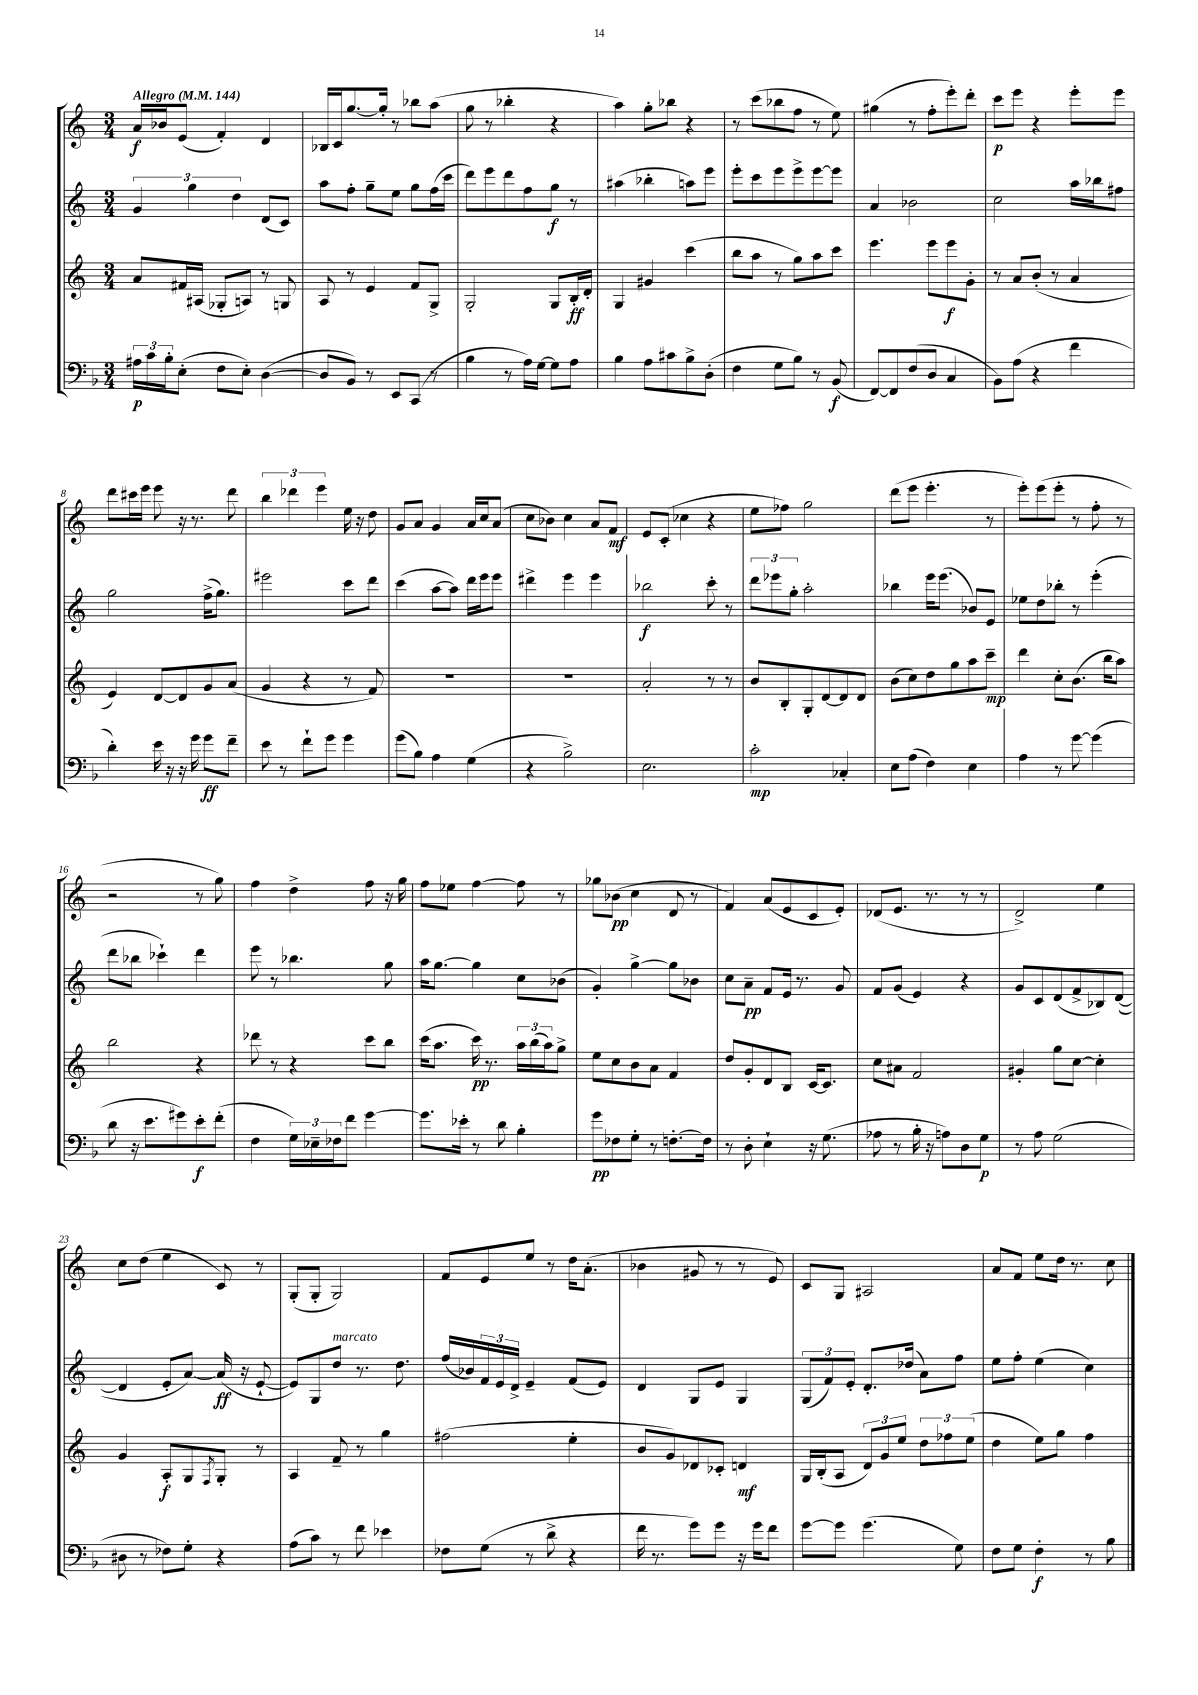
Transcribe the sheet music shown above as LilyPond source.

<<
\new StaffGroup <<
\new Staff = "s0" {
    \clef treble \key c \major \numericTimeSignature \time 3/4 \tempo "Allegro" 4 = 144
    a'16\f bes'16 e'8( f'4-.) d'4 |
    bes16 c'16 g''8.~ g''16-. r8 bes''8 a''8( |
    g''8 r8 bes''4-. r4 |
    a''4) g''8-. bes''8 r4 |
    r8 c'''8( bes''8 f''8 r8 e''8) |
    gis''4( r8 f''8-. e'''8-.) d'''8-. |
    c'''8\p e'''8 r4 e'''8-. e'''8 |
    d'''8 cis'''16 e'''16 e'''8 r16 r8. d'''8 |
    \tuplet 3/2 { b''4 des'''4 e'''4 } e''16 r16 d''8 |
    g'8 a'8 g'4 a'16 c''16 a'8( |
    c''8 bes'8) c''4 a'8 f'8\mf |
    e'8 c'8-.( ces''4 r4 |
    e''8 fes''8) g''2 |
    d'''8( e'''8 e'''4.-. r8 |
    e'''8-.) e'''8( e'''8-. r8 f''8-. r8 |
    r2 r8 g''8) |
    f''4 d''4-> f''8 r16 g''16 |
    f''8 ees''8 f''4~ f''8 r8 |
    ges''8 bes'8\pp( c''4 d'8 r8 |
    f'4) a'8( e'8 c'8 e'8-.) |
    des'8( e'8. r8. r8 r8 |
    d'2->) e''4 |
    c''8 d''8( e''4 c'8) r8 |
    g8-.( g8-. g2) |
    f'8 e'8 e''8 r8 d''16 a'8.-.( |
    bes'4 gis'8 r8 r8 e'8) |
    c'8 g8 ais2 |
    a'8 f'8 e''8 d''16 r8. c''8 \bar "|." |
}
\new Staff = "s1" {
    \clef treble \key c \major \numericTimeSignature \time 3/4
    \tuplet 3/2 { g'4 g''4 d''4 } d'8( c'8) |
    a''8 f''8-. g''8-- e''8 g''8 f''16( c'''16 |
    d'''8) e'''8 d'''8 f''8 g''8\f r8 |
    ais''4( bes''4-. a''8) e'''8 |
    e'''8-. c'''8 e'''8 e'''8-> e'''8~ e'''8 |
    a'4 bes'2 |
    c''2 a''16 bes''16 fis''8 |
    g''2 f''16->( g''8.) |
    eis'''2 c'''8 d'''8 |
    c'''4( a''8~ a''8) d'''16 e'''16 e'''8 |
    dis'''4-> e'''4 e'''4 |
    bes''2\f c'''8-. r8 |
    \tuplet 3/2 { d'''8 ees'''8 g''8-. } a''2-. |
    bes''4 e'''16 e'''8.( bes'8) e'8 |
    ees''8 d''8 bes''8-. r8 e'''4-.( |
    d'''8 bes''8 ces'''4-!) d'''4 |
    e'''8 r8 bes''4. g''8 |
    a''16 g''8.~ g''4 c''8 bes'8( |
    g'4-.) g''4~-> g''8 bes'8 |
    c''8 a'8--\pp f'8 e'16 r8. g'8 |
    f'8 g'8( e'4) r4 |
    g'8 c'8 d'8( f'8-> bes8) d'8~( |
    d'4 e'8-. a'8~) a'16\ff( r16 e'8~-! |
    e'8) g8 d''8^\markup { \italic "marcato" } r8. d''8. |
    f''16( bes'16) \tuplet 3/2 { f'16 e'16 d'16-> } e'4-- f'8( e'8) |
    d'4 g8 e'8 g4 |
    \tuplet 3/2 { g8( f'8) e'8-. } d'8.-. des''16( a'8) f''8 |
    e''8 f''8-. e''4( c''4) \bar "|." |
}
\new Staff = "s2" {
    \clef treble \key c \major \numericTimeSignature \time 3/4
    a'8 fis'16 ais16( ges8-. a8) r8 g8 |
    a8 r8 e'4 f'8 g8-> |
    g2-. g8 b16-.\ff d'16-. |
    g4 gis'4 c'''4( |
    b''8 a''8 r8 g''8) a''8 c'''8 |
    e'''4. e'''8 e'''8\f g'8-. |
    r8 a'8 b'8-.( r8 a'4 |
    e'4) d'8~ d'8 g'8 a'8( |
    g'4 r4 r8 f'8) |
    R2. |
    R2. |
    a'2-. r8 r8 |
    b'8 b8-. g8-. d'8~ d'8 d'8 |
    b'8( c''8) d''8 g''8 a''8 c'''8--\mp |
    d'''4 c''8-. b'8.( b''16 a''8) |
    b''2 r4 |
    des'''8 r8 r4 c'''8 b''8 |
    c'''16( a''8. c'''16\pp) r8. \tuplet 3/2 { a''16 b''16( a''16) } g''8-> |
    e''8 c''8 b'8 a'8 f'4 |
    d''8 g'8-. d'8 b8 c'16~ c'8. |
    c''8 ais'8 f'2 |
    gis'4-. g''8 c''8~ c''4-. |
    g'4 a8-.\f g8 \acciaccatura { f8 } g8-. r8 |
    a4 f'8-- r8 g''4 |
    fis''2( e''4-. |
    b'8 g'8) des'8 ces'8-. d'4\mf |
    g16 b16-.( a8 \tuplet 3/2 { d'8) g'8 e''8 } \tuplet 3/2 { d''8 fes''8 e''8( } |
    d''4 e''8) g''8 f''4 \bar "|." |
}
\new Staff = "s3" {
    \clef bass \key f \major \numericTimeSignature \time 3/4
    \tuplet 3/2 { ais16\p c'16 bes16-. } e8-.( f8 e8-.) d4~( |
    d8 bes,8) r8 e,8 c,8( r8 |
    bes4 r8 a16) g16~ g8 a8 |
    bes4 a8 cis'8 bes8-> d8-.( |
    f4 g8 bes8) r8 bes,8\f( |
    f,8~) f,8 f8( d8 c4 |
    bes,8) a8( r4 f'4 |
    d'4-.) e'16 r16 r16 g'16 g'8\ff f'8-- |
    e'8 r8 f'8-! g'8 g'4 |
    g'8( bes8) a4 g4( |
    r4 bes2->) |
    e2. |
    c'2-.\mp ces4-. |
    e8 a8( f4) e4 |
    a4 r8 g'8~ g'4( |
    d'8 r16 e'8. gis'8) e'8-.\f f'8-.( |
    f4 \tuplet 3/2 { g16) ees16-- fes16 } f'8 g'4~ |
    g'8. ees'16-. r8 d'8 bes4-. |
    g'8\pp fes8 g8-. r8 f8.~-. f16 |
    r8 d8-. e4-! r16 g8.( |
    aes8 r8 bes16-. r16 a8) d8 g8\p |
    r8 a8 g2( |
    dis8 r8 fes8) g8-. r4 |
    a8( c'8) r8 f'8 ees'4 |
    fes8 g8( r8 d'8-> r4 |
    f'16 r8. g'8) g'8 r16 g'16 f'8 |
    g'8~ g'8 g'4.( g8) |
    f8 g8 f4-.\f r8 bes8 \bar "|." |
}
>>
>>
